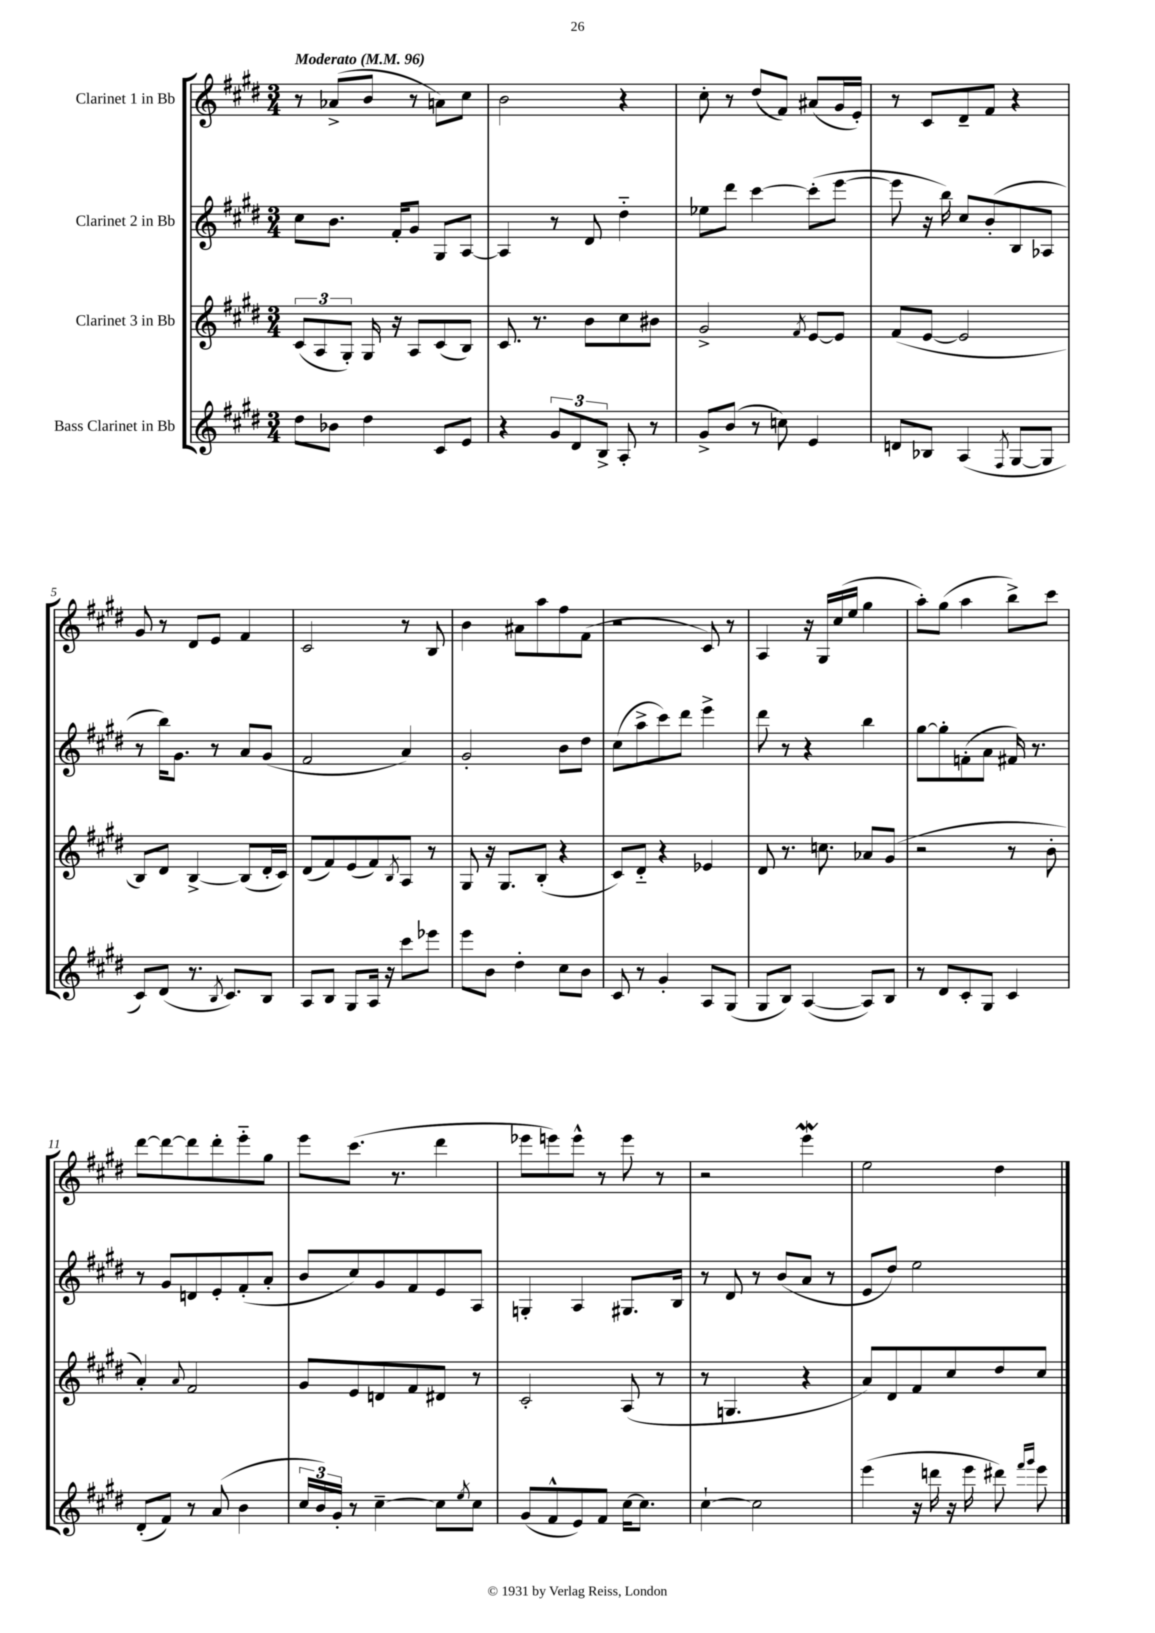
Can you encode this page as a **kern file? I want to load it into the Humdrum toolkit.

**kern	**kern	**kern	**kern
*part4	*part3	*part2	*part1
*staff4	*staff3	*staff2	*staff1
*I"Bass Clarinet in Bb	*I"Clarinet 3 in Bb	*I"Clarinet 2 in Bb	*I"Clarinet 1 in Bb
*clefG2	*clefG2	*clefG2	*clefG2
*k[f#c#g#d#]	*k[f#c#g#d#]	*k[f#c#g#d#]	*k[f#c#g#d#]
*M3/4	*M3/4	*M3/4	*M3/4
*MM96	*MM96	*MM96	*MM96
=1	=1	=1	=1
!	!	!	!LO:TX:a:B:t=Moderato
8dd#\L	(12c#/L	8cc#\L	8r
.	12A/	.	.
8b-X\J	.	8.b\J	(8a-X^/L
.	12G#'/J)	.	.
4dd#\	16G#/	.	8b/J
.	16r	16f#'/KL	.
.	8A/L	8g#/J	8r
8c#/L	(8c#/	8G#/L	8an\L)
8e/J	8B/J)	[8A/J	8cc#\J
=2	=2	=2	=2
4r	8.c#/	4A/]	2b\
.	8.r	.	.
12g#/L	.	8r	.
12d#/	.	.	.
.	8b\L	8d#/	.
12B^/J	.	.	.
8A'/	8cc#\	4dd#\	4r
8r	8b#X\J	.	.
=3	=3	=3	=3
8g#^/L	2g#^/	8ee-X\L	8cc#'\
(8b/J	.	8ddd#\J	8r
8r	.	[4ccc#\	(8dd#/L
8ccn\)	.	.	8f#/J)
.	8qf#/	.	.
4e/	[8e/L	(8ccc#'\L]	(8a#X/L
.	8e/J]	[8eee\J	16g#/L
.	.	.	16e'/JJ)
=4	=4	=4	=4
8dn/L	(8f#/L	8eee\]	8r
8B-X/J	[8e/J	16r	8c#/L
.	.	16bb\)	.
(4A/	2e/]	8cc#/L	8d#~/
.	.	(8b'/	8f#/J
8qF#/	.	.	.
[8G#/L	.	8B/	4r
8G#/J]	.	8A-X/J	.
!!LO:LB:g=z
=5	=5	=5	=5
8c#/L)	8B/L)	8r	8g#/
(8d#/J	8d#/J	16bb\KL)	8r
.	.	8.g#\J	.
8.r	[4B^/	.	8d#/L
.	.	8r	8e/J
8qB/	.	.	.
8.c#/L)	.	.	.
.	(8B/L]	8a/L	4f#/
8B/J	16d#'/L	(8g#/J	.
.	16c#/JJ)	.	.
=6	=6	=6	=6
8A/L	(8d#/L	2f#/	2c#/
8B/J	8f#/)	.	.
8G#/L	(8e/	.	.
16A/Jk	8f#/)	.	.
16r	.	.	.
.	8qB/	.	.
8ccc#\L	8A/J	4a/)	8r
8eee-X\J	8r	.	8B/
=7	=7	=7	=7
8eee\L	8G#/	2g#'/	4b\
8b\J	16r	.	.
.	8.G#/L	.	.
4dd#'\	.	.	8a#X\L
.	(8B'/J	.	8aa\
8cc#\L	4r	8b\L	8ff#\
8b\J	.	8dd#\J	(8f#\J
=8	=8	=8	=8
8c#/	8c#/L)	(8cc#\L	2r
8r	8d#/J	8aa^\	.
4g#'/	4r	8ccc#\)	.
.	.	8ddd#\J	.
8A/L	4e-X/	4eee^\	8c#/)
(8G#/J	.	.	8r
=9	=9	=9	=9
8G#/L	8d#/	8ddd#\	4A/
8B/J)	8.r	8r	.
([4A/	.	4r	16r
.	8.ccn\	.	16G#/LL
.	.	.	(16cc#/
.	.	.	16ee/JJ
8A/L])	8a-X/L	4bb\	4gg#\
8B/J	(8g#/J	.	.
=10	=10	=10	=10
8r	2r	[8gg#\L	8aa'\L)
8d#/L	.	8gg#'\]	(8gg#\J
8c#'/	.	(8fn'\	4aa\
8G#/J	.	8a\J	.
4c#/	8r	16f#X/)	8bb^\L)
.	.	8.r	.
.	8b'\	.	8ccc#\J
!!LO:LB:g=z
=11	=11	=11	=11
(8d#'/L	4a'/)	8r	[8ddd#\L
8f#/J)	.	8g#/L	8ddd#\_
.	8qqa/	.	.
8r	2f#/	8dn/	8ddd#\]
(8a/	.	8e'/	8ddd#'\
4b\	.	(8f#'/	8eee\
.	.	8a'/J	8gg#\J
=12	=12	=12	=12
24cc#/LL	8g#/L	8b/L	8eee\L
24b/)	.	.	.
24g#'/JJ	.	.	.
8r	8e/	8cc#/)	(8.ccc#\J
[4cc#~\	8dn/	8g#/	.
.	.	.	8.r
.	8f#/	8f#/	.
8cc#\L]	8d#X/J	8e/	4ddd#\
8qee/	.	.	.
8cc#\J	8r	8A/J	.
=13	=13	=13	=13
(8g#/L	2c#'/	4Gn'/	8eee-X\L
8f#^^/	.	.	8eeen\)
8e/)	.	4A/	8eee^^\J
8f#/J	.	.	8r
[16cc#\KL	(8A/	8.G#X/L	8eee\
8.cc#\J]	.	.	.
.	8r	.	8r
.	.	16B/Jk	.
=14	=14	=14	=14
[4cc#`\	8r	8r	2r
.	4.Gn/	8d#/	.
2cc#\]	.	8r	.
.	.	(8b/L	.
.	4r	8a/J	4eeew\
.	.	8r	.
=15	=15	=15	=15
(4eee\	8a/L)	8e/L	2ee\
.	8d#/	8dd#/J)	.
16r	8f#/	2ee\	.
16dddn\	.	.	.
16r	8cc#/	.	.
16eee\	.	.	.
8ddd#X\)	8dd#/	.	4dd#\
16qqfff#/LL	.	.	.
16qqggg#/JJ	.	.	.
8eee\	8cc#/J	.	.
==	==	==	==
*-	*-	*-	*-
